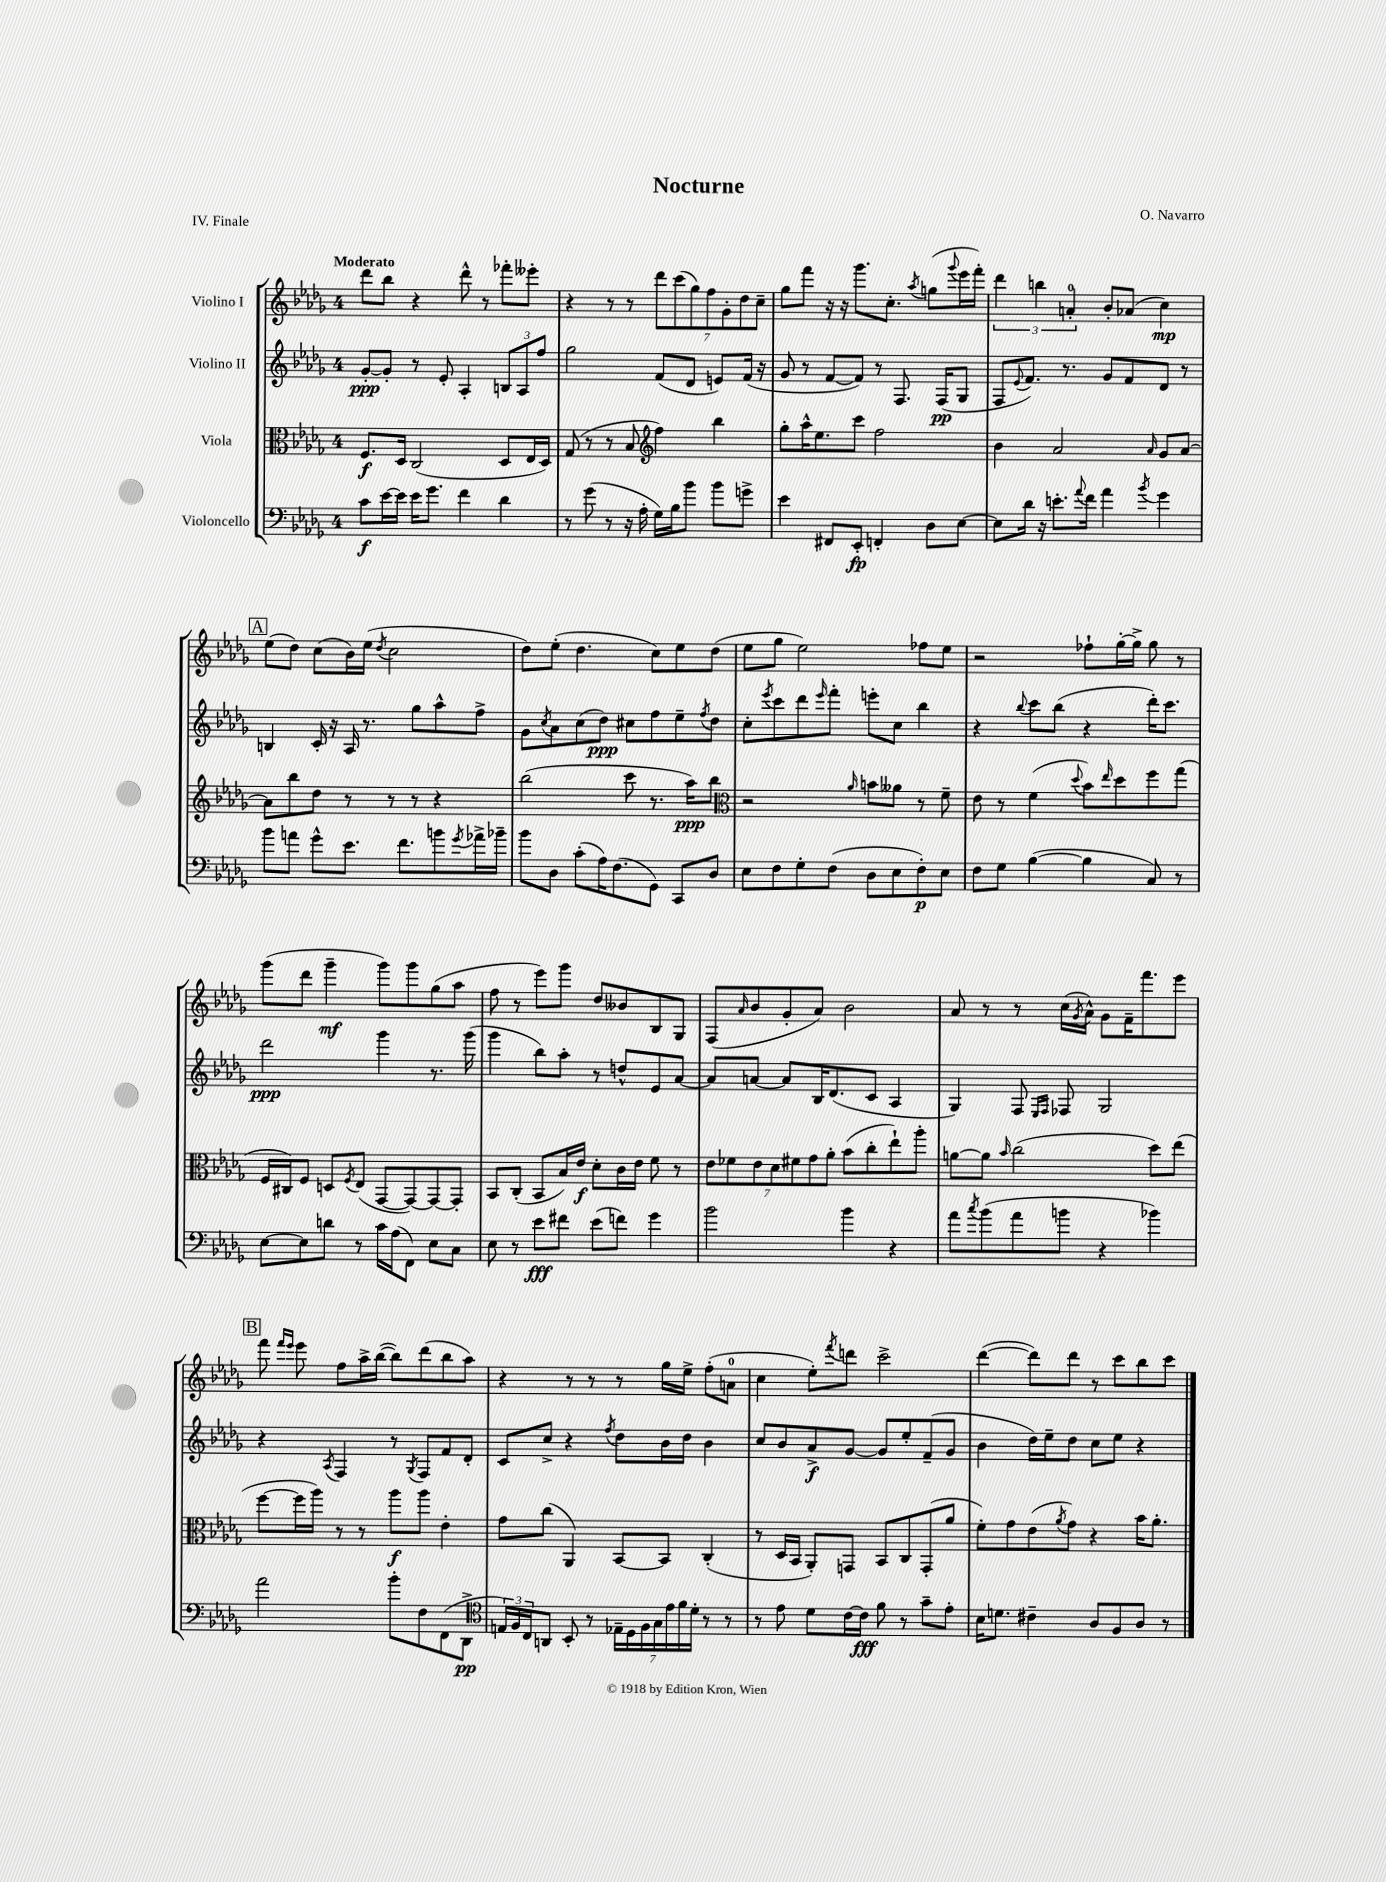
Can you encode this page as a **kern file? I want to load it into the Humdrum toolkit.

**kern	**kern	**kern	**kern
*staff4	*staff3	*staff2	*staff1
*clefF4	*clefC3	*clefG2	*clefG2
*k[b-e-a-d-g-]	*k[b-e-a-d-g-]	*k[b-e-a-d-g-]	*k[b-e-a-d-g-]
*M4/4	*M4/4	*M4/4	*M4/4
8c\L	8.F/L	[8g-'/L	8ddd-\L
[16e-\L	.	8g-'/]J	8bb-\J
16e-\]JJ	16D-/Jk	.	.
16e-\LK	(2C/	8r	4r
8.g-\J	.	.	.
.	.	8e-'/	.
4f\	.	4A-'/	8ddd-^^\
.	.	.	8r
4d-\	8D-/L	12B/L	8fff-'\L
.	.	12A-/	.
.	16E-/L	.	8eee--'\J
.	.	12ff/J	.
.	16D-/JJ)	.	.
=	=	=	=
8r	(8G-/	2gg-\	4r
(8g-\	8r	.	.
8r	8r	.	8r
16r	8B-/	.	8r
16A-'\	.	.	.
*	*clefG2	*	*
16G-\LL)	4ff\)	(8f/L	14ddd-\L
16B-\J	.	.	.
.	.	.	(14ccc\
8b-\J	.	8d-/J	.
.	.	.	14gg-\)
.	.	.	14ff\
8b-\L	4bb-\	8e/L)	.
.	.	.	14g-'\
.	.	.	14dd-\
8g^\J	.	(16f/Jk	.
.	.	.	14cc~\J
.	.	16r	.
=	=	=	=
4e-\	8gg-'\L	8g-/	8gg-\L
.	16aa-^^\K	8r	8fff\J
.	8.ee-\	.	.
8FF#/L	.	[8f/L	16r
.	.	.	16r
8EE-'/J	8ccc\J	8f/]J)	8.ggg-\L
4FF'/	2ff\	8r	.
.	.	.	8.cc'\J
.	.	8.F/	.
.	.	.	8qaa-/
8D-\L	.	.	(8gg\L
.	.	(16F/LK	.
.	.	.	8qqggg-/
[8E-\J	.	8G-/J	16eee-\L
.	.	.	16fff'\JJ)
=	=	=	=
8E-\]L	4b-\	8F/L	6ddd-\
.	.	8qqe-/	.
16d-\Jk	.	8.f/J)	.
.	.	.	6bb\
16r	.	.	.
8.e'\L	2a-/	.	.
.	.	8.r	.
.	.	.	6a'/
8qqa-/	.	.	.
16f\Jk	.	.	.
4a-\	.	8g-/L	8b-'/L
.	.	8f/	(8a-/J
8qb-/	16qqa-/	.	.
4g-\	8g-/L	8d-/J	4cc\)
.	[8a-/J	8r	.
=	=	=	=
8b-\L	8a-\]L	4B/	(8ee-\L
8a\J	8bb-\	.	8dd-\J)
8g-^^\L	8dd-\J	16c'/	(8cc\L
.	.	16r	.
8.e-\J	8r	16A-/	16b-\L)
.	.	8.r	(16ee-\JJ
.	.	.	8qdd-/
.	8r	.	2cc\
8.f\L	.	.	.
.	8r	8gg-\L	.
8b\	4r	8aa-^^\	.
8qg-/	.	.	.
16a-^\L	.	8ff^\J	.
16b-~\JJ	.	.	.
=	=	=	=
8b-\L	(2bb-\	8g-\L	8dd-\L)
.	.	8qcc/	.
8D-\J	.	8a-\	(8ee-'\J
(8c'\L	.	(8cc\	4.dd-\
16A-\K)	.	8dd-\J)	.
(8.F\	.	.	.
.	8ccc\	8cc#\L	.
8GG-\J)	8.r	8ff\	8cc\L)
8CC/L	.	8ee-~\	8ee-\
.	16aa-\LK)	.	.
.	.	8qff/	.
8D-/J	8bb-\J	8dd-\J	(8dd-\J
=	=	=	=
*	*clefC3	*	*
8E-\L	2r	8cc'\L	8ee-\L
.	.	8qeee-/	.
8F\	.	8ccc\	8gg-\J
8G-'\	.	8ddd-\	2ee-\)
.	.	16qqeee-/	.
(8F\J	.	8fff'\J	.
.	16qqa-/	.	.
8D-\L	8b\L	8eee'\L	.
8E-\	8a--\J	8cc\J	.
8F'\)	8r	4bb-\	8ff-\L
8E-\J	8f~\	.	8ee-\J
=	=	=	=
8F\L	8e-\	4r	2r
8G-\J	8r	.	.
.	.	8qqbb-/	.
([4B-\	(4f\	8ccc\L	.
.	.	(8bb-\J	.
.	8qqdd-/	.	.
4B-\]	8b-\L)	4r	8ff-`\L
.	16qqee-/	.	.
.	8dd-\	.	[16gg-'\L
.	.	.	16gg-^\]JJ
8C/)	8ff\	16ddd-'\LK)	8gg-\
.	.	8.ccc\J	.
8r	(8gg-\J	.	8r
=	=	=	=
[8E-\L	16F/LL	2ddd-\	(8ggg-\L
.	16C#/J)	.	.
8E-\]	8F/J	.	8ddd-\J
8d\J	8D/L	.	4ggg-~\
.	8qF/	.	.
8r	(8E-/J	.	.
16c\LL	[8GG-/L	4ggg-\	8ggg-\L)
(16A-\J	.	.	.
8FF\J)	8GG-/_)	.	8ggg-\
8E-\L	8GG-/_	8.r	(8gg-\
8C\J	8GG-'/]J	.	8aa-\J
.	.	(16ggg-\	.
=	=	=	=
8E-\	8BB-/L	4ggg-\	8ff\
8r	(8C'/J	.	8r
8e-\L	8BB-/L	8bb-\L)	8eee-\L)
8f#\J	16B-/L)	8aa-'\J	8ggg-\J
.	16e-/JJ	.	.
(8e-\L	8d-'\L	8r	8dd-/L
8f\J)	16c\L	8dd^^/L	8b--/
.	16e-\JJ	.	.
4g-\	8f\	8e-/	8B-/
.	8r	[8a-/J	8G-/J
=	=	=	=
2b-\	14e-\L	8a-/]L	(8F/L
.	14f-\	.	.
.	.	.	16qqa-/
.	.	[8a/J	8b-/
.	14e-\	.	.
.	14d-\	.	.
.	.	8a/]L	8g-'/
.	14f#\	.	.
.	14g-\	.	.
.	.	16B-/K	8a-/J)
.	14a-'\J	.	.
.	.	(8.d-/	.
4b-\	(8b-\L	.	2b-\
.	8cc'\	8c/J	.
4r	8ee-`\)	4A-/	.
.	8aa-'\J	.	.
=	=	=	=
8a-\L	[8a\L	4G-/)	8a-/
8qcc/	.	.	.
(8b-\	8a\]J	.	8r
.	16qqb-/	.	.
8a-\	(2cc\	8F/	8r
.	.	16qqE-/LL	.
.	.	16qqF/JJ	.
8b\J	.	8F-/	(16cc\LL
.	.	.	8qg-/
.	.	.	16a-^^\JJ)
4r	.	2G-/	8g-\L
.	.	.	16f~\K
.	.	.	8.fff\
4b-\)	8dd-\L)	.	.
.	(8ee-\J	.	8eee-\J
=	=	=	=
2a-\	[8ff\L	4r	8fff\
.	.	.	16qqfff/LL
.	.	.	16qqeee-/JJ
.	16ff\]L	.	8eee-\
.	16aa-\JJ)	.	.
.	.	8qA-/	.
.	8r	4F/	8ff\L
.	8r	.	16aa-^\L
.	.	.	([16bb-\JJ
8b-'\L	8aa-\L	8r	8bb-\]L)
.	.	8qG-/	.
8F\	8aa-\J	8F/L	(8ddd-\
(8FF\	4e-'\	8f/	8bb-\
8DD-^\J	.	8d-'/J	8aa-\J)
=	=	=	=
*clefC4	*	*	*
24E/LL)	8g-\L	8c/L	4r
24F/	.	.	.
24C/J	.	.	.
8AA/J	(8cc\J	8cc^/J	.
8BB-'/	4AA-/)	4r	8r
8r	.	.	8r
.	.	8qff/	.
28E-~\LL	[8BB-/L	8dd-\L	8r
28D-\	.	.	.
28F\	.	.	.
28G-\	.	.	.
.	8BB-/]J	16b-\L	16gg-\LL
28e-\	.	.	.
28f\	.	.	.
.	.	16dd-\JJ	16ee-^\JJ
28d-'\JJ	.	.	.
8r	(4C'/	4b-\	(8ff'\L
8r	.	.	8a\J
=	=	=	=
8r	8r	8cc/L	4cc\
8e-\	16D-/LL	8b-/	.
.	16BB-/JJ	.	.
8d-\L	8AA-'/L)	8a-^/	8ee-'\L)
.	.	.	8qfff/
[16c\L	8GG/J	[8g-/J	8ddd\J
16c\]JJ	.	.	.
8f\	8BB-/L	8g-/]L	2ccc^\
8r	8C/	8ee-'/	.
8g-~\L	(8GG'/	(8f~/	.
8e-'\J	8a-/J	8g-/J	.
=	=	=	=
16B-\LK	8f'\L)	4b-\	([4ddd-\
8.d\J	.	.	.
.	8g-\	.	.
4c#~\	(8e-\	16dd-\LL)	8ddd-\]L)
.	.	16ee-~\J	.
.	8qa-/	.	.
.	8g-\J)	8dd-\J	8ddd-\J
8A-/L	4r	8cc\L	8r
8F/	.	8ee-\J	8ccc\L
8A-/J	16b-\LK	4r	8bb-\
.	8.a-'\J	.	.
8r	.	.	8ccc\J
==	==	==	==
*-	*-	*-	*-
